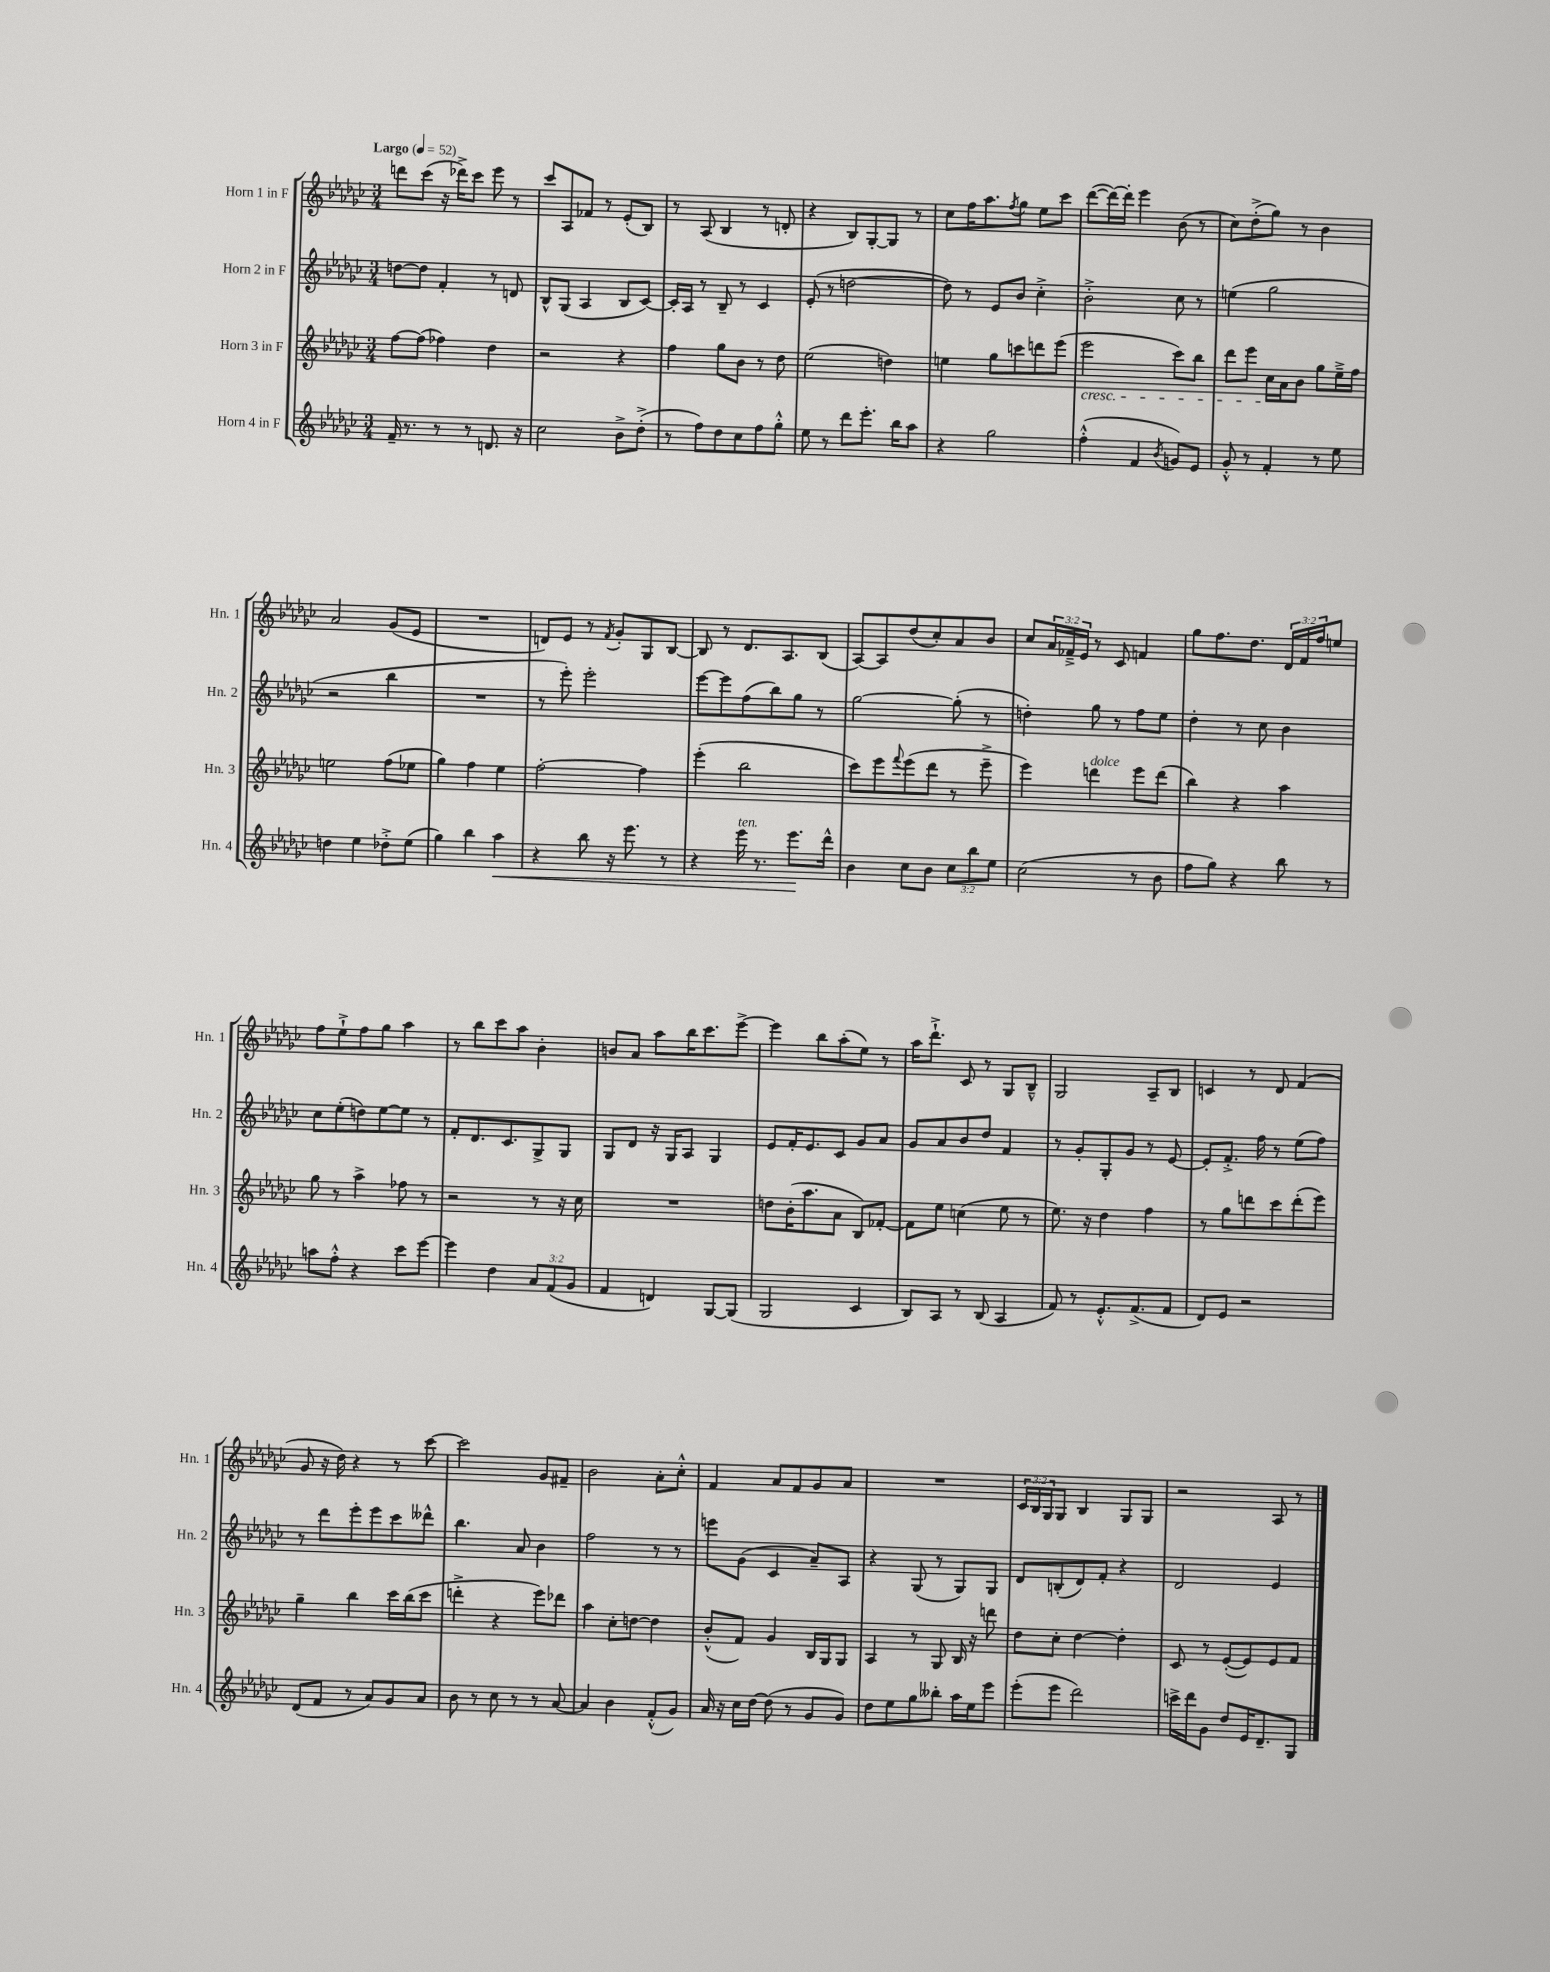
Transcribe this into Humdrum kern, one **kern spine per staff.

**kern	**kern	**kern	**kern
*staff4	*staff3	*staff2	*staff1
*clefG2	*clefG2	*clefG2	*clefG2
*k[b-e-a-d-g-c-]	*k[b-e-a-d-g-c-]	*k[b-e-a-d-g-c-]	*k[b-e-a-d-g-c-]
*M3/4	*M3/4	*M3/4	*M3/4
*MM52	*MM52	*MM52	*MM52
16f~	[8ff	[8dd	8ddd
8.r	.	.	.
.	(8ff]	8dd]	(8ccc-
8r	4ff-)	4f'	16r
.	.	.	16ddd-^)
8r	.	.	8ccc-
8.d	4dd-	8r	8eee-
.	.	8d	8r
16r	.	.	.
=	=	=	=
2cc-	2r	8B-^^	8ccc-
.	.	(8G-	8A-
.	.	4A-	8f-
.	.	.	8r
8b-^	4r	8B-	(8e-'
(8dd-'^	.	[8c-)	8B-)
=	=	=	=
8r	4ff	16c-']	8r
.	.	16A-	.
8ff)	.	8r	(8A-
8dd-	8gg-	8B-~	4B-
8cc-	8b-	8r	.
8ff	8r	4c-	8r
8gg-'^^	8dd-	.	8d'
=	=	=	=
8ee-	(2ee-	(8e-'	4r
8r	.	8r	.
8ddd-	.	[2dd	8B-)
8.eee-'	.	.	[8G-'
.	4dd)	.	8G-]
16bb-	.	.	.
8aa-	.	.	8r
=	=	=	=
4r	4ee	8dd])	8cc-
.	.	8r	16ff
.	.	.	8.aa-
2gg-	8gg-	8e-	.
.	.	.	8qff
.	8ccc	8b-	8gg-
.	8ddd	4cc-'^	8ee-
.	(8eee-	.	8ccc-
=	=	=	=
(4ff'^^	2eee-	2b-'^	([8ddd-
.	.	.	16ddd-_)
.	.	.	16ddd-']
4f	.	.	4eee-
8qb-	.	.	.
8g)	8ccc-)	8cc-	(8b-
8e-	8bb-	8r	8r
=	=	=	=
8g-'^^	8ddd-	(4ee	8cc-)
8r	8eee-	.	(8dd-'^
4f'	16cc-	2gg-	8gg-)
.	16a-	.	.
.	8b-	.	8r
8r	8gg-	.	4b-
8ee-	16ee-~^	.	.
.	16ff	.	.
=	=	=	=
4dd	2ee	2r	2a-
4ee-	.	.	.
8dd-'^	(8ff	4bb-	(8g-
(8ee-	8ee-	.	8e-
=	=	=	=
4gg-)	4gg-)	2.r	2.r
4bb-	4ff	.	.
4aa-	4ee-	.	.
=	=	=	=
4r	[2ff'	8r	8d)
.	.	8eee-')	8e-
8bb-	.	2eee-'	8r
.	.	.	8qf
16r	.	.	8g-'
8.eee-	.	.	.
.	4ff]	.	8G-
8r	.	.	[8B-
=	=	=	=
4r	(4eee-'	[8eee-	8B-]
.	.	8eee-]	8r
16eee-	2bb-	(8ff	8.d-
8.r	.	.	.
.	.	8bb-)	.
.	.	.	8.A-
8.eee-	.	8gg-	.
.	.	8r	(8B-
16ddd-^^	.	.	.
=	=	=	=
4b-	8ccc-)	[2gg-	[8A-)
.	8eee-	.	8A-]
.	8qqfff	.	.
8cc-	(8eee-	.	(8dd-
8b-	8ddd-	.	8cc-')
12cc-	8r	(8gg-']	8a-
12bb-	.	.	.
.	8eee-~^	8r	8b-
12ee-	.	.	.
=	=	=	=
(2cc-	4eee-)	4dd')	8cc-
.	.	.	24a-
.	.	.	24f-~^
.	.	.	24e-
.	4ddd	8gg-	8r
.	.	8r	8c-
8r	8eee-	8ff	4f
8b-	(8ddd	8ee-	.
=	=	=	=
8ff	4bb-)	4dd-'	8gg-
8gg-)	.	.	8.ff
4r	4r	8r	.
.	.	.	8.dd-
.	.	8cc-	.
8bb-	4aa-	4b-	24d-
.	.	.	24f
.	.	.	24ff
8r	.	.	8ee
=	=	=	=
8aa	8gg-	8cc-	8ff
8ff'^^	8r	(8ee-'	8ee-`^
4r	4aa-^	8dd)	8ff
.	.	[8ee-	8gg-
8ccc-	8ff-	8ee-]	4aa-
[8eee-	8r	8r	.
=	=	=	=
4eee-]	2r	8f'	8r
.	.	8.d-	8bb-
4dd-	.	.	8ccc-
.	.	8.c-	.
.	.	.	8aa-
12a-	8r	8G-^	4b-'
(12f	.	.	.
.	16r	8G-	.
12g-	.	.	.
.	16cc-	.	.
=	=	=	=
4f	2.r	8G-	8b
.	.	8d-	8a-
4d)	.	16r	8aa-
.	.	16G-	.
.	.	8A-	16bb-
.	.	.	8.ccc-
[8G-	.	4G-	.
(8G-]	.	.	[8eee-^
=	=	=	=
2G-	8dd	8e-	4eee-]
.	(16b-'	16f'	.
.	8.aa-	8.e-	.
.	.	.	8bb-
.	8a-	8c-	(8aa-'
4c-	8B-)	8g-	8ee-)
.	[8f-'	8a-	8r
=	=	=	=
8B-)	8f-]	8g-	16aa-
.	.	.	8.ddd-`^
8A-	8ee-	8a-	.
8r	(4cc	8b-	8c-
(8B-	.	8dd-	8r
4A-	8ee-	4f	8G-
.	8r	.	8B-~^^
=	=	=	=
8f)	8.ee-)	8r	2G-
8r	.	8g-'	.
.	16r	.	.
8.e-'^^	4dd-	8G-'	.
.	.	8g-	.
(8.f^	.	.	.
.	4ff	8r	8A-~
8f	.	[8e-	8B-
=	=	=	=
8d-)	8r	8e-']	4c
8e-	8gg-	8.f'^	.
2r	8ddd	.	8r
.	.	16ff	.
.	8ccc-	8r	8d-
.	(8ddd'	(8ee-	(4f
.	8eee-)	8ff)	.
=	=	=	=
(8d-	4gg-~	8r	8g-
8f	.	8ddd-	16r
.	.	.	16dd-)
8r	4bb-	8eee-'	4r
8a-)	.	8eee-	.
8g-	16ccc-	8ccc-	8r
.	(16bb-	.	.
8a-	8ccc-	8ddd--^^	[8ccc-
=	=	=	=
8b-	4ddd'^	4.bb-	2ccc-]
8r	.	.	.
8cc-	4r	.	.
8r	.	8a-	.
8r	8eee-)	4b-	8g-
[8a-	8ddd-	.	8f#~
=	=	=	=
4a-]	4aa-	2ff	2b-
4b-	8cc-'	.	.
.	[8dd	.	.
(8f'^^	4dd]	8r	8a-'
8g-)	.	8r	8cc-'^^
=	=	=	=
16a-	(8b-'^^	8eee	4f
16r	.	.	.
16cc-	8f)	(8g-	.
[16dd-	.	.	.
(8dd-]	4g-	4c-	8a-
8r	.	.	8f
8g-	16B-	8a-~)	8g-
.	16G-	.	.
8g-)	8G-	8A-	8a-
=	=	=	=
8dd-	4A-	4r	2.r
8ee-	.	.	.
8gg-	8r	(8G-	.
8bb--'	8G-	8r	.
16aa-	16B-	8G-)	.
16ee-	16r	.	.
8eee-	8ddd	8G-	.
=	=	=	=
(8eee-'	8dd-	8d-	24c-
.	.	.	24B-
.	.	.	24G-
8eee-	8cc-'	(8B'	8G-
2ddd-)	[4dd-	8d-)	4B-
.	.	8f'	.
.	4dd-']	4r	8G-
.	.	.	8G-
=	=	=	=
16ccc^	8c-	2d-	2r
16ddd-	.	.	.
8g-	8r	.	.
8dd-	([8e-'	.	.
16e-	8e-])	.	.
8.d-~	.	.	.
.	8e-	4e-	8A-
8G-	8f	.	8r
==	==	==	==
*-	*-	*-	*-
